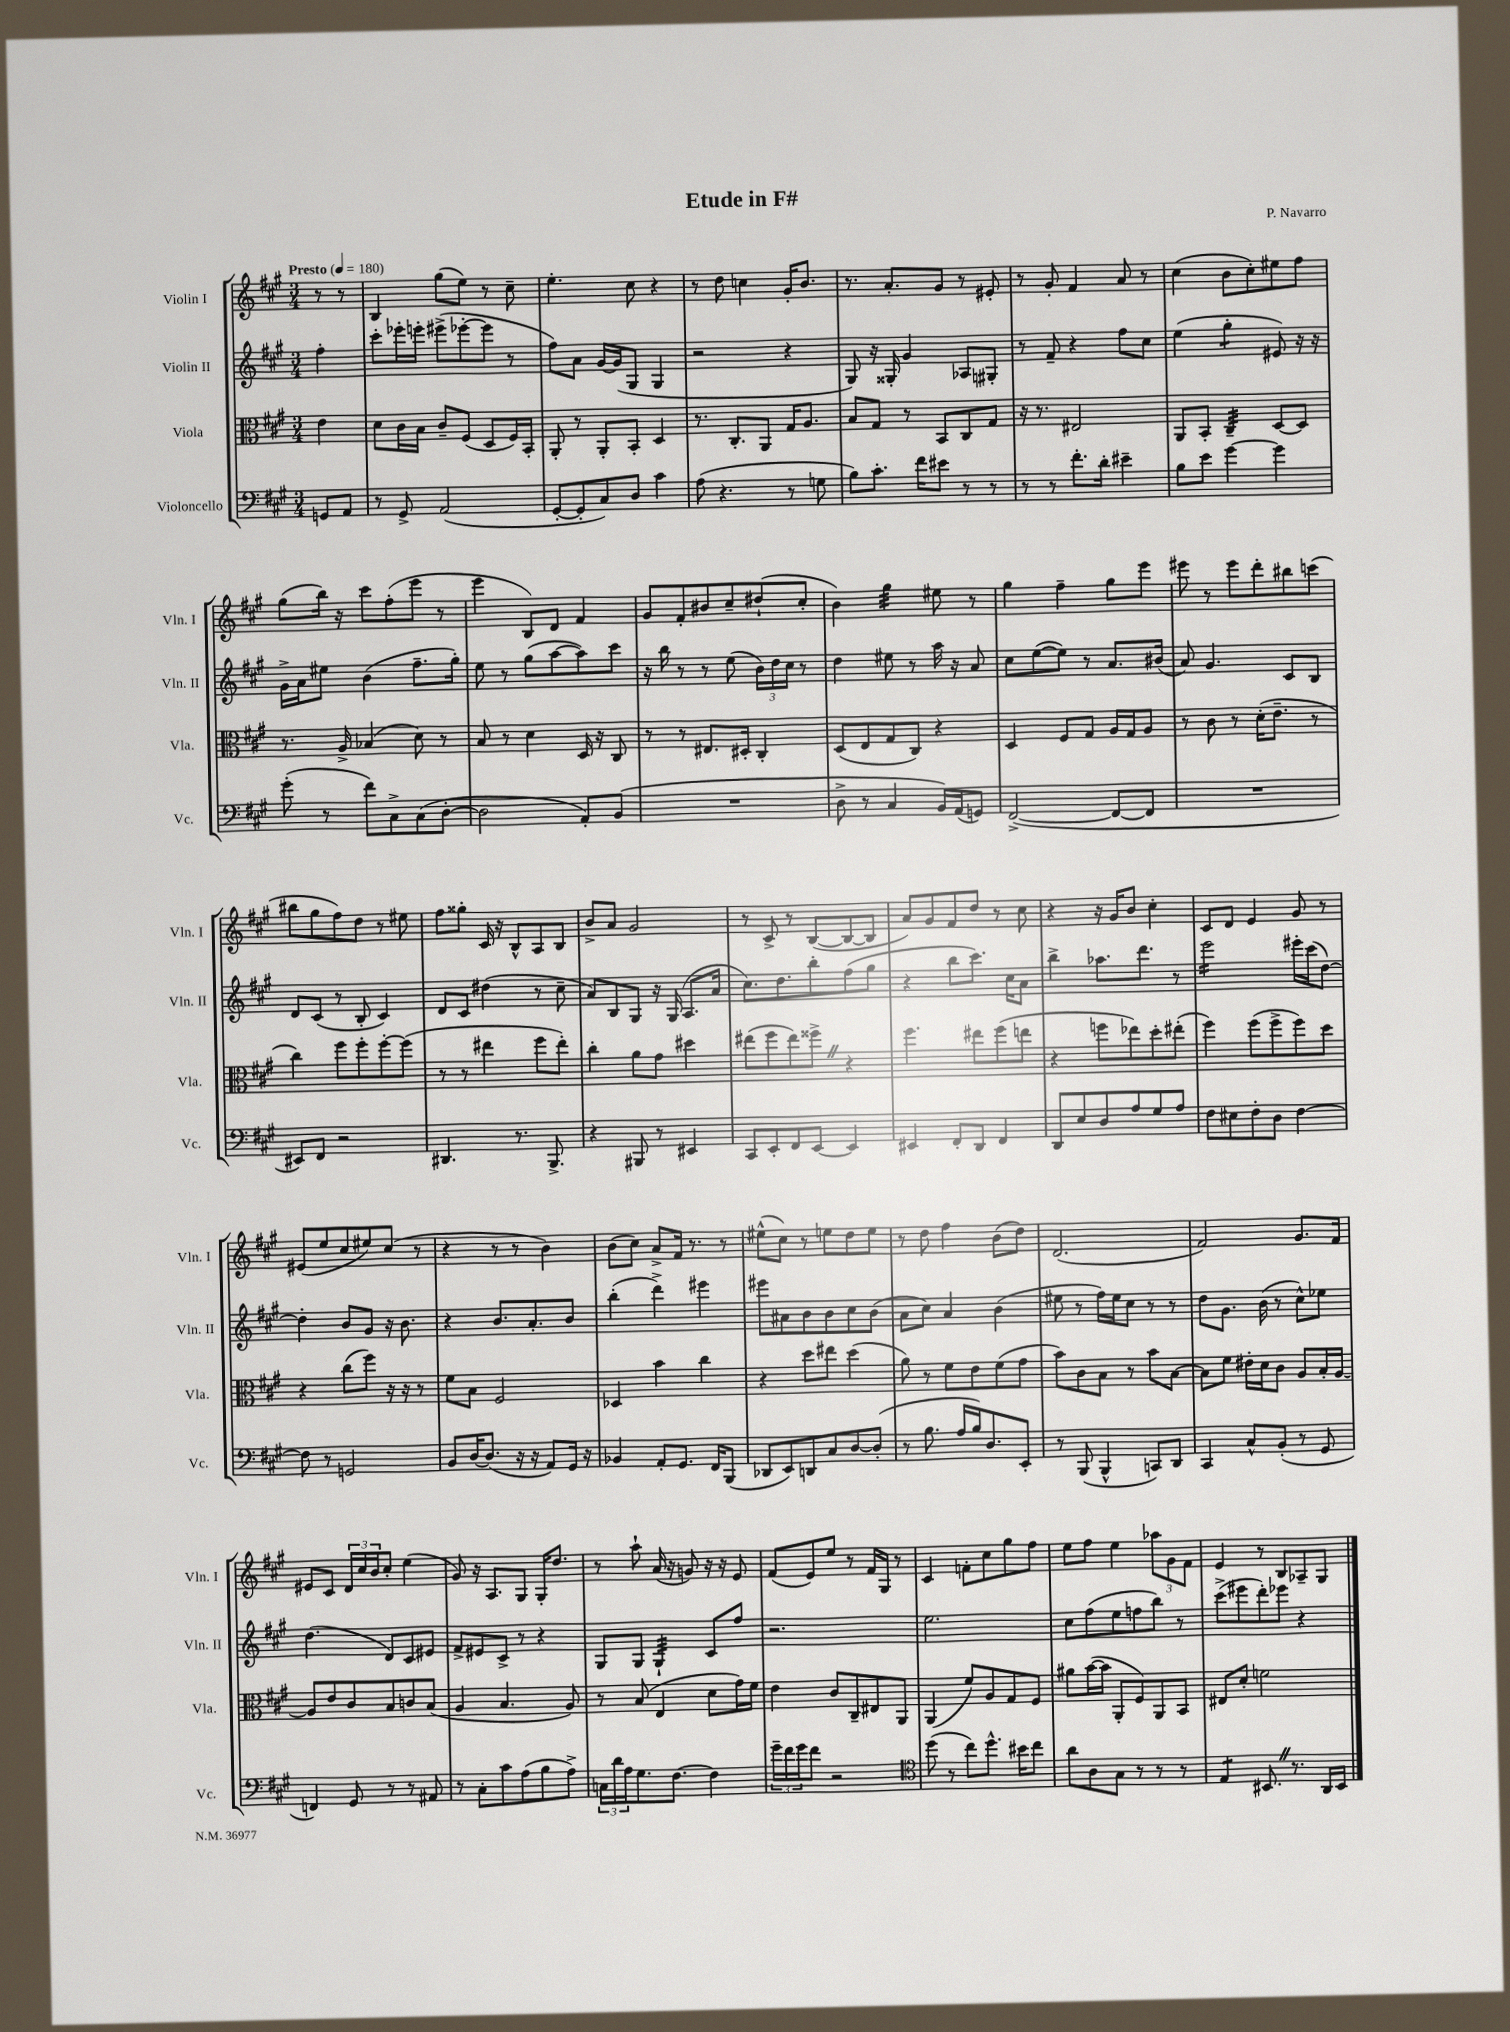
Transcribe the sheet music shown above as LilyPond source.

\header { title = "Etude in F#" composer = "P. Navarro" }
<<
\new StaffGroup <<
\new Staff = "s0" \with { instrumentName = "Violin I" shortInstrumentName = "Vln. I" } {
    \clef treble \key a \major \numericTimeSignature \time 3/4 \partial 4 \tempo "Presto" 4 = 180
    r8 r8 |
    b4 gis''8( e''8) r8 cis''8-- |
    e''4.-. cis''8 r4 |
    r8 d''8 c''4 gis'16-. b'8. |
    r8. a'8.-. gis'8 r8 eis'8-. |
    r8 gis'8-. fis'4 a'8 r8 |
    cis''4( b'8 cis''8-.) eis''8 fis''8 |
    gis''8( b''16) r16 cis'''8 fis''8-.( e'''8 r8 |
    e'''4 b8) d'8 fis'4 |
    gis'8 fis'8-. bis'8 cis''8-- dis''8-!( cis''8-. |
    b'4) gis''4:32 eis''8 r8 |
    gis''4 fis''4-- gis''8 e'''8 |
    eis'''8 r8 eis'''8 d'''8-. bis''8 c'''8( |
    bis''8 gis''8 fis''8) d''8 r8 eis''8 |
    fis''8 gisis''8-. cis'16 r16 b8-^ a8 b8 |
    b'8-> a'8 gis'2 |
    r8 cis'8-> r8 b8~( b8~ b8 |
    a'8) gis'8 fis'8 d''8 r8 cis''8 |
    r4 r16 gis'16 b'8 cis''4-. |
    cis'8 d'8 e'4 gis'8 r8 |
    eis'8( e''8 cis''8 eis''8) cis''8( r8 |
    r4 r8 r8 b'4) |
    b'8( cis''8) a'8-> fis'16 r8. r8 |
    eis''8-^( cis''8) r8 e''8 d''8 e''8 |
    r8 d''8 fis''4 b'8( d''8) |
    d'2.( |
    fis'2) gis'8. fis'16 |
    eis'8 cis'8 \tuplet 3/2 { d'16 cis''16 b'16 } cis''8-. e''4( |
    gis'8) r16 a8. gis8 gis16-. d''8. |
    r8 a''8-! a'16( r16 g'8) r16 r16 e'8 |
    fis'8( e'8) e''8 r8 fis'16 gis16 r8 |
    cis'4 f'8-. cis''8 gis''8 fis''8 |
    e''8 fis''8 e''4 \tuplet 3/2 { aes''8 gis'8 fis'8 } |
    e'4 r8 b8 aes8-- gis8 \bar "|." |
}
\new Staff = "s1" \with { instrumentName = "Violin II" shortInstrumentName = "Vln. II" } {
    \clef treble \key a \major \numericTimeSignature \time 3/4 \partial 4
    fis''4-. |
    cis'''8-. ees'''16-. e'''16-. eis'''8->( ees'''8~-. ees'''8 r8 |
    fis''8) a'8 gis'16~ gis'16( gis8 gis4 |
    r2 r4 |
    gis8) r16 gisis16-. gis'4 aes8 gis8-. |
    r8 fis'8-- r4 fis''8 cis''8 |
    e''4( gis''4:8-. eis'8) r16 r16 |
    gis'16-> a'16 eis''8 b'4( fis''8.-- gis''16-.) |
    e''8 r8 gis''8( a''8~ a''8) cis'''8 |
    r16 b''16 r8 r8 e''8( \tuplet 3/2 { b'16) d''16 cis''16 } r8 |
    d''4 eis''8 r8 a''16 r16 a'8 |
    cis''8 e''8~( e''8) r8 a'8. bis'16( |
    a'8) gis'4. cis'8 b8 |
    d'8 cis'8( r8 b8-. cis'4) |
    d'8 cis'8 dis''4( r8 cis''8-- |
    a'8) b8 gis8 r16 gis16( a8. a'16 |
    cis''8.) d''8. b''8-. fis''8( gis''8 |
    r4 b''8 cis'''8.) cis''16 a'8 |
    b''4-> aes''8. d'''8. r8 |
    e'''2:16 eis'''16-. cis'''16( d''8~) |
    d''4-. b'8 gis'8 r16 b'8. |
    r4 b'8. a'8.-. b'8 |
    b''4-.( d'''4->) eis'''4 |
    eis'''8 ais'8 b'8 b'8 cis''8 b'8( |
    a'8 cis''8) a'4 b'4( |
    eis''8 r8 fis''16) eis''16 cis''8 r8 r8 |
    d''8 gis'8. b'16( r8 cis''8-^) ees''8 |
    d''4.( d'8) cis'8 eis'8 |
    fis'8-> eis'8 cis'8-> r8 r4 |
    gis8 gis8 gis4:32-! cis'8 fis''8 |
    r2. |
    e''2. |
    cis''8 fis''8( e''8 f''8 b''8) r8 |
    cis'''8->( eis'''8 d'''8-.) ees'''8 r4 \bar "|." |
}
\new Staff = "s2" \with { instrumentName = "Viola" shortInstrumentName = "Vla." } {
    \clef alto \key a \major \numericTimeSignature \time 3/4 \partial 4
    e'4 |
    d'8 cis'16 b16 cis'8-- fis8( d8 fis16) b,16-. |
    a,8-. r8 a,8-. b,8-. d4 |
    r8. cis8.-. a,8 gis16 a8. |
    b8 gis8 r8 b,8 cis8 gis8 |
    r16 r8. eis2 |
    a,8 b,8-. cis4:32-- d8~ d8 |
    r8. a16-> bes4( d'8) r8 |
    b8 r8 d'4 d16 r16 cis8 |
    r8 r8 eis8. dis16-. cis4-. |
    d8( e8 gis8 cis8) r4 |
    d4 fis8 gis8 a16 gis16 a8 |
    r8 cis'8 r8 d'16-.( e'8.-- r8 |
    cis''4) fis''8 fis''8-. fis''8~-. fis''8( |
    r8 r8 eis''4 fis''8 eis''8-.) |
    cis''4-. a'8 gis'8 dis''4 |
    eis''8( fis''8 eis''8) fisis''8-> \once \override BreathingSign.text = \markup { \musicglyph "scripts.caesura.straight" } \breathe r4 |
    fis''4. eis''8 fis''8( e''8 |
    r4 f''8 ees''8) d''8-. eis''8-.( |
    fis''4) fis''8( fis''8-> fis''8) d''8 |
    r4 cis''8( fis''8) r16 r16 r8 |
    fis'8 b8 fis2 |
    des4 b'4 cis''4 |
    r4 d''8 eis''8 d''4( |
    a'8) r8 fis'8 e'8 fis'8( gis'8 |
    b'8) cis'8 b8 r8 b'8 b8~ |
    b8 fis'8 eis'16-. d'16 cis'8 a8 b16-. a16~ |
    a8 e'8 cis'8 b8 c'8 b8( |
    a4 b4. a8) |
    r8 b8( e4 d'8 gis'16) fis'16 |
    e'4 cis'8 cis8-- eis8 a,8 |
    a,4( fis'8) a8 gis8 fis8 |
    ais'8 b'16~( b'16 a,8-. fis8) a,8 b,8 |
    eis8 d'8-. f'2 \bar "|." |
}
\new Staff = "s3" \with { instrumentName = "Violoncello" shortInstrumentName = "Vc." } {
    \clef bass \key a \major \numericTimeSignature \time 3/4 \partial 4
    g,8 a,8 |
    r8 gis,8-> a,2( |
    gis,8~-. gis,8-. cis8) d8 cis'4 |
    a8( r4. r8 g8 |
    b8) cis'8.-. fis'16 eis'8 r8 r8 |
    r8 r8 fis'8.-. d'16-. eis'4-- |
    b8 e'8 gis'4~ gis'4 |
    gis'8-.( r8 fis'8) cis8-> cis8( d8~-. |
    d2 a,8-.) b,8( |
    R2. |
    d8-> r8 cis4 b,16) a,16( g,8) |
    fis,2~->( fis,8~ fis,8 |
    R2. |
    eis,8) fis,8 r2 |
    dis,4. r8. b,,8.-> |
    r4 bis,,8 r8 eis,4 |
    cis,8 e,8-. fis,8 e,8~ e,4 |
    eis,4 fis,8-. d,8 fis,4 |
    d,8 e8 d8 a8 gis8 a8 |
    fis8 eis8 fis8-. d8 fis4~ |
    fis8 r8 g,2 |
    b,8 d16~ d8.( r16 r16 a,8) gis,16 r16 |
    bes,4 a,8-. gis,8. fis,16 b,,8( |
    des,8 e,8) d,8 cis8 d8~ d8-.( |
    r8 b8. a16 b16) d8. e,8-. |
    r8 b,,8( b,,4-^ c,8) d,8 |
    cis,4 cis8-^ b,8-.( r8 gis,8 |
    f,4) gis,8 r8 r8 ais,8 |
    r8 cis8-. cis'8 a8( b8 a8->) |
    \tuplet 3/2 { c16 d'16 a16 } gis8. fis8.~ fis4 |
    \tuplet 3/2 { gis'16-- fis'16 gis'16 } fis'8 r2 |
    \clef tenor d''8( r8 cis''8) d''8.-^ bis'16 cis''8 |
    a'8 a8 gis8 r8 r8 r8 |
    e4:8 bis,8. \once \override BreathingSign.text = \markup { \musicglyph "scripts.caesura.straight" } \breathe r8. a,16 bis,16 \bar "|." |
}
>>
>>
\layout { \context { \Score \remove "Bar_number_engraver" } }
